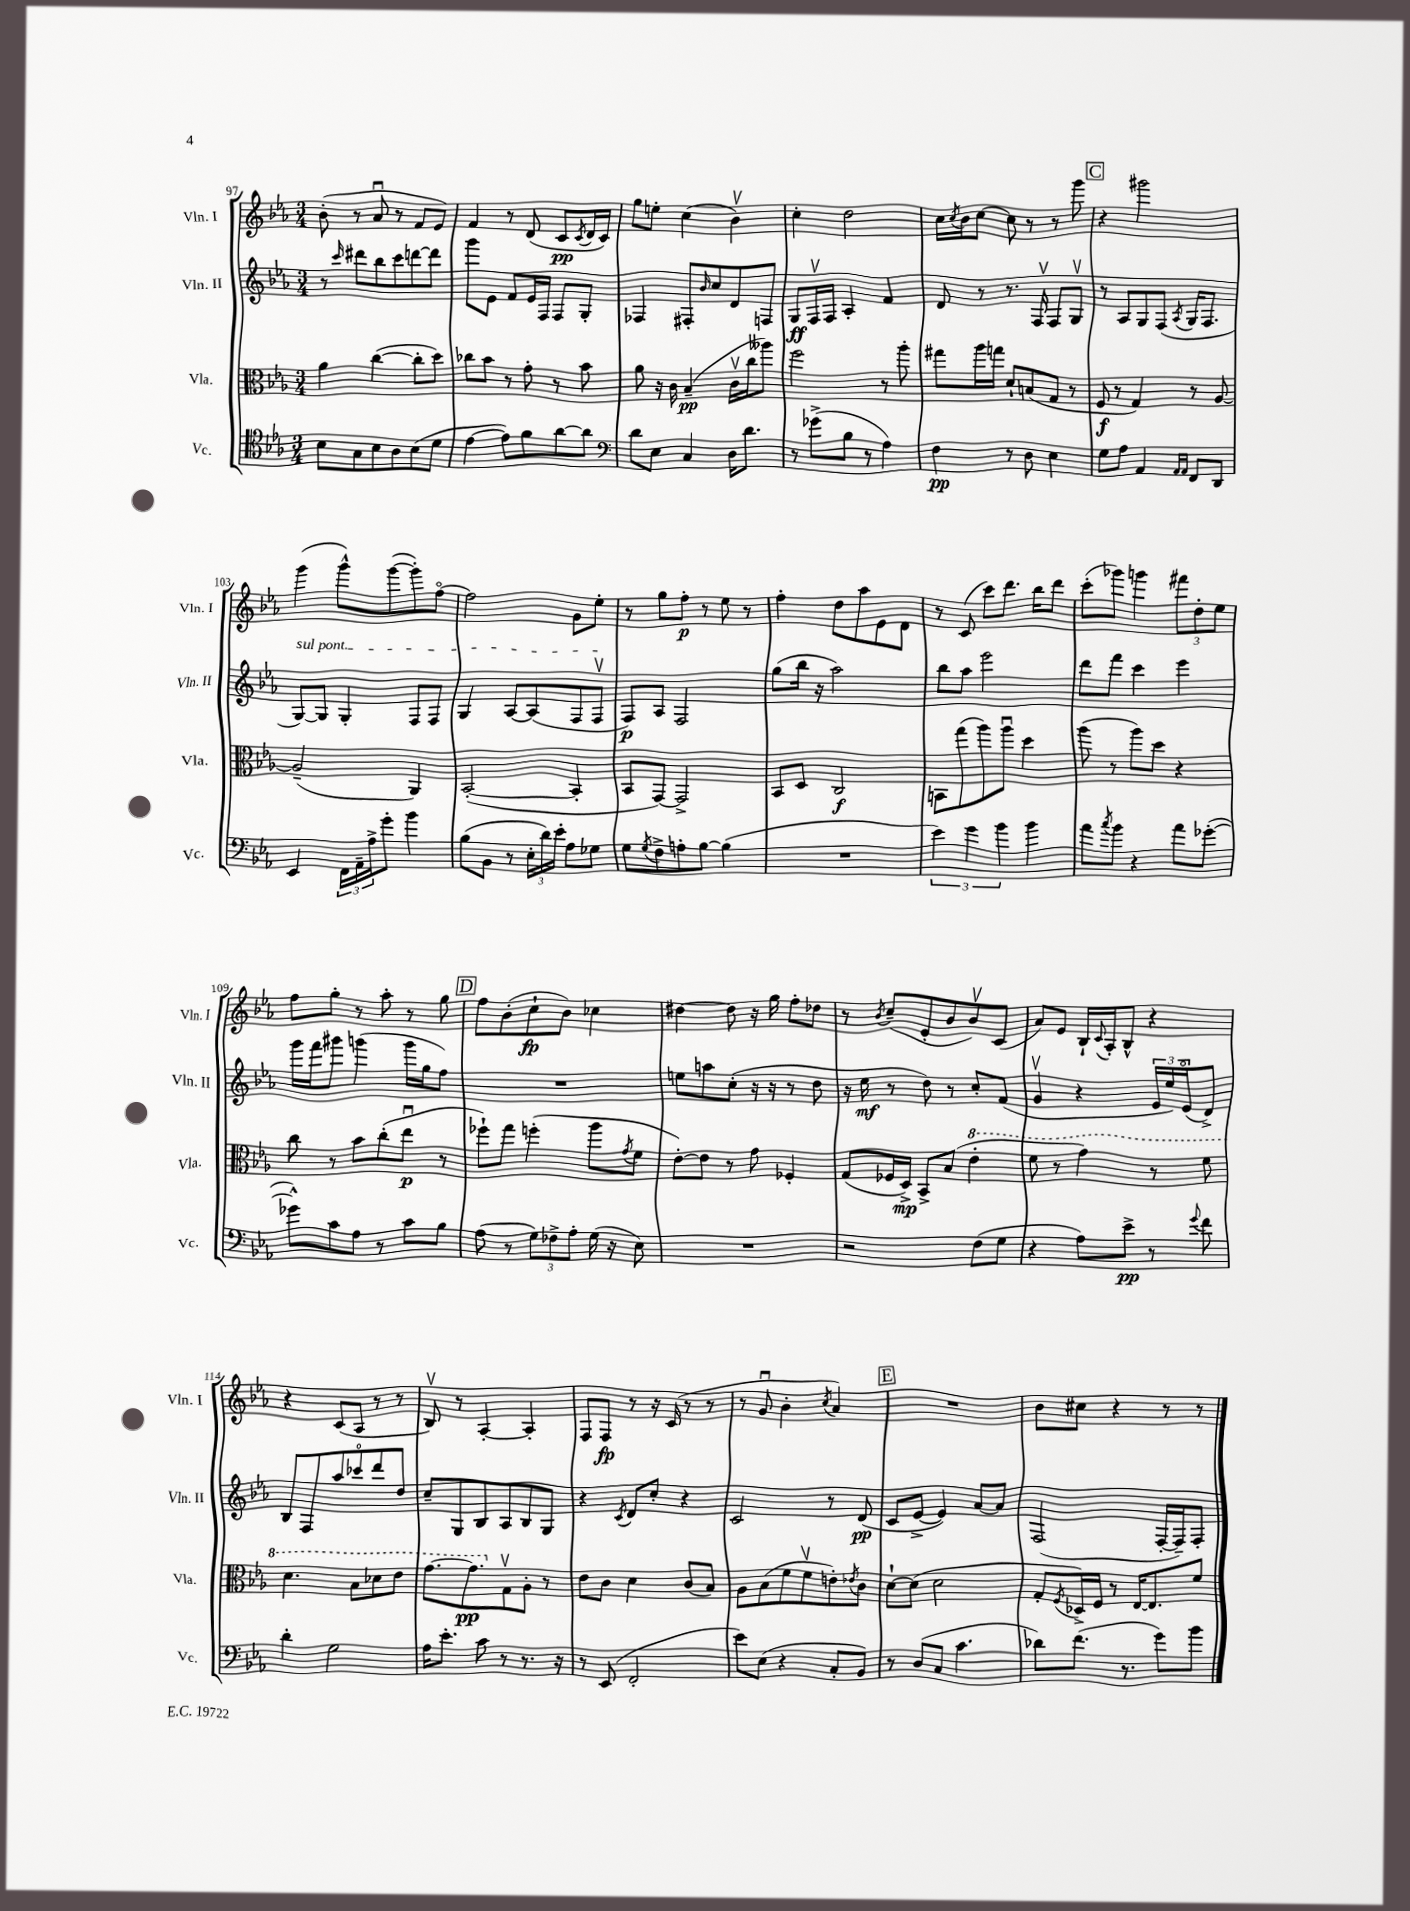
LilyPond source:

<<
\new StaffGroup <<
\new Staff = "s0" \with { instrumentName = "Vln. I" shortInstrumentName = "Vln. I" } {
    \clef treble \key ees \major \numericTimeSignature \time 3/4
    bes'8-.( r8 aes'8\downbow r8 f'8 ees'8) |
    f'4 r8 d'8( c'8\pp \acciaccatura { c'8 } d'16 c'16) |
    g''8 e''8-. c''4( bes'4\upbow) |
    c''4-. d''2 |
    c''16 \acciaccatura { c''8 } bes'16 c''8~ c''8 r8 r8 g'''8 |
    \mark \markup { \box "C" } r4 gis'''2 |
    g'''4( g'''8-^) g'''8~( g'''8-.) f''8~\flageolet |
    f''2 g'8 ees''8-. |
    r8 g''8 f''8-.\p r8 ees''8 r8 |
    f''4-. d''8 aes''8 ees'8 d'8 |
    r8 c'8( c'''8) d'''8. bes''16 d'''8 |
    c'''8-.( ges'''8) g'''4 \tuplet 3/2 { fis'''8 d''8-. ees''8 } |
    f''8 g''8-. r8 aes''8-. r8 g''8 |
    \mark \markup { \box "D" } f''8 bes'8-.( c''8-!\fp bes'8) ces''4 |
    dis''4~ dis''8 r16 g''16 f''8-. des''8 |
    r8 \acciaccatura { bes'8 } c''8--( ees'8-. bes'8 bes'8\upbow) c'8( |
    aes'8) ees'8 bes16-! \appoggiatura { c'8 } aes16-. bes8-^ r4 |
    r4 c'8( aes8 r8 r8 |
    bes8\upbow) r8 aes4~-. aes4-. |
    f8 f8\fp r8 r16 c'16( r8 r8 |
    r8 g'8\downbow bes'4-. \acciaccatura { c''8 } aes'4) |
    \mark \markup { \box "E" } R2. |
    bes'8 cis''8 r4 r8 r8 \bar "|." |
}
\new Staff = "s1" \with { instrumentName = "Vln. II" shortInstrumentName = "Vln. II" } {
    \clef treble \key ees \major \numericTimeSignature \time 3/4
    r8 \grace { c'''16 } dis'''8 bes''8 c'''8 d'''8~ d'''8 |
    g'''8 ees'8 f'8 ees'16 f16 f8 g8-. |
    fes4 fis8-. \grace { bes'16 } c''8 d'8 f8 |
    g8\ff f16\upbow f16 aes4-. f'4 |
    d'8 r8 r8. f16\upbow f8 g8\upbow |
    \mark \markup { \box "C" } r8 aes8 g8 f8( \acciaccatura { aes8 } g16 f8. |
    \once \override TextSpanner.bound-details.left.text = \markup { \italic "sul pont." } g8~\startTextSpan) g8 g4-. f8 f8 |
    g4 aes8~ aes8( f8 f8\upbow\stopTextSpan |
    f8\p) aes8 f2 |
    g''8( bes''16 r16 aes''2) |
    bes''8 aes''8 ees'''2 |
    d'''8 f'''8 c'''4 ees'''4 |
    g'''16 f'''16 gis'''8 g'''4( g'''16 g''16 f''8) |
    \mark \markup { \box "D" } R2. |
    e''8 a''8 c''8-.( r16 r16 r8 d''8 |
    r16 ees''16\mf r8 d''8) r8 c''8-. f'8( |
    g'4\upbow r4 \tuplet 3/2 { ees'16 ees''16) ees'16\flageolet( } d'8->) |
    bes8 f8 aes''8 ces'''8\flageolet d'''8 d''8 |
    c''8-- g8 bes8 aes8 bes8 g8 |
    r4 \acciaccatura { c'8 } d'8 c''8-. r4 |
    c'2 r8 d'8\pp( |
    \mark \markup { \box "E" } c'8 ees'8~-> ees'4) aes'8~ aes'8 |
    f2( f16~-. f16--) f8-. \bar "|." |
}
\new Staff = "s2" \with { instrumentName = "Vla." shortInstrumentName = "Vla." } {
    \clef alto \key ees \major \numericTimeSignature \time 3/4
    aes'4 c''4~( c''8-. d''8) |
    ces''8 bes'8 r8 g'8-. r8 bes'8 |
    aes'8 r16 c'16 bes4--\pp( c'16\upbow c''16 aeses''8) |
    f''2 r8 aes''8-. |
    gis''8 aes''16 g''16 d'8-! b8( g8 r8 |
    \mark \markup { \box "C" } f8\f r8 g4) r8 aes8~ |
    aes2--( aes,4) |
    bes,2~-.( bes,4-. |
    bes,8 g,8~) g,2-> |
    bes,8 d8 c2\f |
    b,8 g''8( aes''8) aes''8\downbow d''4 |
    aes''8( r8 aes''8) d''8 r4 |
    c''8 r8 bes'8 c''8-.( ees''8\downbow\p r8 |
    \mark \markup { \box "D" } fes''8-!) g''8 f''4-.( aes''8 \acciaccatura { g'8 } f'8 |
    ees'8~-.) ees'8 r8 g'8 fes4-. |
    g8( fes16 d16->\mp) bes,8-> bes8( \ottava #1 ees''4-. |
    f''8 r8 g''4) r8 f''8 |
    d''4. bes'8 des''8 ees''8 |
    g''8.~ g''8.\pp \ottava #0 g8\upbow aes8-. r8 |
    ees'8 c'8 d'4 c'8( bes8) |
    aes8 bes8( f'8 f'8\upbow e'8-.) \acciaccatura { ees'8 } c'8 |
    \mark \markup { \box "E" } d'8~-! d'8( d'2 |
    g8-. \acciaccatura { f8 } des16->) f16 r8 ees16~ ees8. f'8 \bar "|." |
}
\new Staff = "s3" \with { instrumentName = "Vc." shortInstrumentName = "Vc." } {
    \clef tenor \key ees \major \numericTimeSignature \time 3/4
    bes8 g8 bes8 aes8 bes8( d'8 |
    ees'4~ ees'8) f'8 aes'8~ aes'8 |
    \clef bass d'8 ees8 c4 d16 d'8. |
    r8 ges'8->( bes8 r8 aes4) |
    f4\pp r8 d8 ees4 |
    \mark \markup { \box "C" } g8 aes8 aes,4 \grace { aes,16 aes,16 } f,8 d,8 |
    ees,4 \tuplet 3/2 { f,16 aes,16-- aes16-> } g'8-. bes'4 |
    bes8( bes,8 r8 \tuplet 3/2 { ees16-. d'16) ees'16-. } aes8 ges8 |
    g8 \acciaccatura { g8 } f8-> a8-. bes8~ bes4( |
    R2. |
    \tuplet 3/2 { ees'4) g'4 bes'4 } bes'4 |
    aes'8 \acciaccatura { c''8 } bes'8 r4 aes'8 ges'8~-.( |
    ges'8-^) c'8 aes8 r8 c'8 bes8 |
    \mark \markup { \box "D" } aes8( r8 \tuplet 3/2 { g8) fes8-> aes8-. } g16( r16 ees8) |
    R2. |
    r2 f8( g8 |
    r4 aes8) ees'8->\pp r8 \appoggiatura { g'8 } f'8 |
    d'4-. g2 |
    aes16 ees'8.-. c'8 r8 r8. r16 |
    r8 ees,8( f,2-. |
    ees'8) ees8( r4 c8-. bes,8) |
    \mark \markup { \box "E" } r8 d8( c8 c'4. |
    des'8) f'8.( r8. g'8) bes'8 \bar "|." |
}
>>
>>
\layout { \context { \Score currentBarNumber = #97 } }
